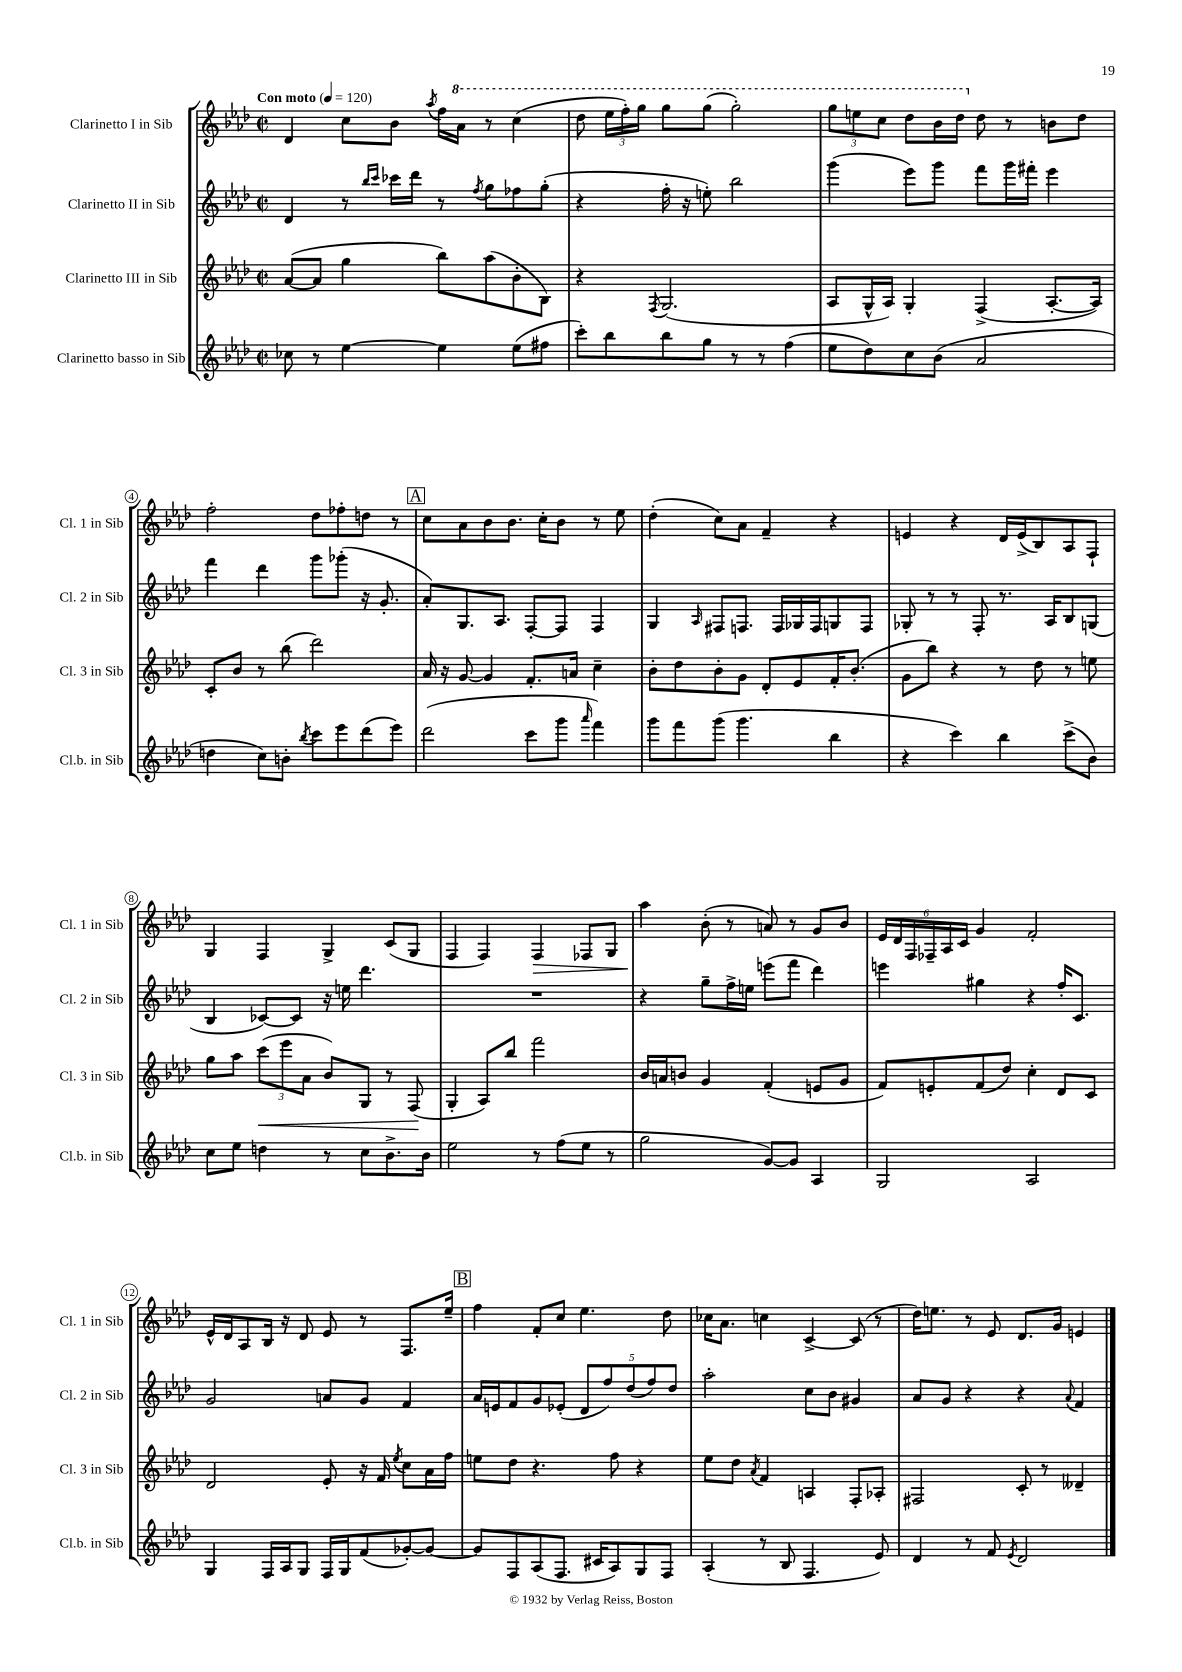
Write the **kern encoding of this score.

**kern	**kern	**dynam	**kern	**kern	**dynam
*part4	*part3	*part3	*part2	*part1	*part1
*staff4	*staff3	*staff3	*staff2	*staff1	*staff1
*I"Clarinetto basso in Sib	*I"Clarinetto III in Sib	*	*I"Clarinetto II in Sib	*I"Clarinetto I in Sib	*
*I'Cl.b. in Sib	*I'Cl. 3 in Sib	*	*I'Cl. 2 in Sib	*I'Cl. 1 in Sib	*
*clefG2	*clefG2	*	*clefG2	*clefG2	*
*k[b-e-a-d-]	*k[b-e-a-d-]	*	*k[b-e-a-d-]	*k[b-e-a-d-]	*
*M2/2	*M2/2	*	*M2/2	*M2/2	*
*met(c|)	*met(c|)	*	*met(c|)	*met(c|)	*
*MM120	*MM120	*	*MM120	*MM120	*
=1	=1	=1	=1	=1	=1
!	!	!	!	!LO:TX:a:B:t=Con moto	!
8cc-X\	([8a-/L	.	4d-/	4d-/	.
8r	8a-/J]	.	.	.	.
[4ee-\	4gg\	.	8r	8cc\L	.
.	.	.	16qqbb-/LL	.	.
.	.	.	16qqccc/JJ	.	.
.	.	.	16ccc-X\LL	8b-\J	.
.	.	.	16ddd-\JJ	.	.
.	.	.	.	8qaa-/	.
4ee-\]	8bb-\L)	.	8r	16ff\LL	.
*	*	*	*	*8va	*
.	.	.	.	16aa-\JJ	.
.	.	.	8qff/	.	.
.	(8aa-\	.	8gg\L	8r	.
(8ee-\L	8b-'\	.	8ff-X\	(4ccc\	.
8ff#X\J	8B-\J)	.	(8gg'\J	.	.
=2	=2	=2	=2	=2	=2
8ccc'\L)	4r	.	4r	8ddd-\	.
8bb-\	.	.	.	24eee-\LL	.
.	.	.	.	24fff'\)	.
.	.	.	.	24ggg\JJ	.
.	8qF/	.	.	.	.
8bb-\	(2.G/	.	16ff'\	8ggg\L	.
.	.	.	16r	.	.
8gg\J	.	.	8een'\)	(8ggg\J	.
8r	.	.	2bb-\	2ggg'\)	.
8r	.	.	.	.	.
(4ff\	.	.	.	.	.
=3	=3	=3	=3	=3	=3
8ee-\L	8A-/L	.	(4ggg\	12ggg\L	.
.	.	.	.	12eeen\	.
8dd-\)	16G^^/L	.	.	.	.
.	.	.	.	12ccc\J	.
.	16A-/JJ)	.	.	.	.
8cc\	4G'/	.	8eee-\L)	8ddd-\L	.
(8b-\J	.	.	8ggg\J	16bb-\L	.
.	.	.	.	16ddd-\JJ	.
*	*	*	*	*X8va	*
2a-/	(4F^/	.	8fff\L	8dd-\	.
.	.	.	16ggg\L	8r	.
.	.	.	16fff#X'\JJ	.	.
.	[8.A-'/L	.	4eee-\	8bn\L	.
.	.	.	.	8dd-\J	.
.	16A-/Jk])	.	.	.	.
!!LO:LB:g=z
=4	=4	=4	=4	=4	=4
4ddn\	8c'/L	.	4fff\	2ff'\	.
.	8b-/J	.	.	.	.
8cc\L)	8r	.	4ddd-\	.	.
8bn'\J	(8bb-\	.	.	.	.
8qbb-/	.	.	.	.	.
8ccc\L	2ddd-\)	.	8ggg\L	8dd-\L	.
8eee-\	.	.	(8ggg-X'\J	8ff-X'\	.
(8ddd-\	.	.	16r	8ddn\J	.
.	.	.	8.g'/	.	.
8eee-\J)	.	.	.	8r	.
!!LO:REH:place=s1:t=A
=5	=5	=5	=5	=5	=5
(2ddd-\	16a-/	.	8a-'/L)	8cc\L	.
.	16r	.	.	.	.
.	[8g/	.	8.G/	8a-\	.
.	4g/]	.	.	8b-\	.
.	.	.	8.A-/J	.	.
.	.	.	.	8.b-\J	.
8ccc\L	8.f'/L	.	[8F'/L	.	.
.	.	.	.	16cc'\KL	.
8ggg\J	.	.	8F/J]	8b-\J	.
.	16an/Jk	.	.	.	.
16qqaaa-/	.	.	.	.	.
4fff\)	4cc~\	.	4F/	8r	.
.	.	.	.	8ee-\	.
=6	=6	=6	=6	=6	=6
8ggg\L	8b-'\L	.	4G/	(4dd-'\	.
8fff\	8dd-\	.	.	.	.
.	.	.	16qqA-/	.	.
(8ggg\J	8b-'\	.	8F#X/L	8cc\L)	.
4.ggg\	8g\J	.	8.Fn/J	8a-\J	.
.	8d-'/L	.	.	4f~/	.
.	.	.	16F/LL	.	.
.	8e-/	.	16G-X/	.	.
.	.	.	16F/J	.	.
4bb-\	16f'/K	.	8Gn/	4r	.
.	(8.b-'/J	.	.	.	.
.	.	.	8F/J	.	.
=7	=7	=7	=7	=7	=7
4r	8g\L	.	8G-X'/	4en/	.
.	8bb-\J)	.	8r	.	.
4ccc\)	4r	.	8r	4r	.
.	.	.	8F'/	.	.
4bb-\	8r	.	8.r	16d-/LL	.
.	.	.	.	(16e^/J	.
.	8dd-\	.	.	8B-/)	.
.	.	.	16A-/KL	.	.
(8ccc^\L	8r	.	8B-/	8A-/	.
8b-\J)	8een\	.	(8Gn/J	8F`/J	.
!!LO:LB:g=z
=8	=8	=8	=8	=8	=8
8cc\L	8gg\L	.	4B-/	4G/	.
8ee-\J	8aa-\J	.	.	.	.
!	!	!LO:HP:b	!	!	!
4ddn\	(12ccc\L	<	[8c-X/L)	4F/	.
.	12eee-\	.	.	.	.
.	.	.	8c-/J]	.	.
.	12a-\J	.	.	.	.
8r	8b-/L)	.	16r	4G^/	.
.	.	.	16een\	.	.
8cc\L	8G/J	.	4.ddd-\	.	.
8.b-^\	8r	.	.	(8c/L	.
.	(8F/	.	.	8G/J	.
16b-\Jk	.	.	.	.	.
.	.	[	.	.	.
=9	=9	=9	=9	=9	=9
2ee-\	4G'/	.	1r	4F/	.
.	8A-/L)	.	.	4F/)	.
.	8bb-/J	.	.	.	.
!	!	!	!	!	!LO:HP:b
8r	2fff\	.	.	4F/	>
(8ff\L	.	.	.	.	.
8ee-\J	.	.	.	8F-X/L	.
8r	.	.	.	8G/J	.
=10	=10	=10	=10	=10	=10
2gg\	16b-/LL	.	4r	4aa-\	.
.	16an/J	.	.	.	.
.	8bn/J	.	.	.	.
.	4g/	.	8gg~\L	(8b-'\	]
.	.	.	16ff^\L	8r	.
.	.	.	16een\JJ	.	.
[8g/L)	(4f'/	.	(8eeen\L	8an/)	.
8g/J]	.	.	8fff\J	8r	.
4A-/	8en/L	.	4ddd-\)	8g/L	.
.	8g/J	.	.	8b-/J	.
=11	=11	=11	=11	=11	=11
2G/	8f/L)	.	4eeen\	24e-/LL	.
.	.	.	.	24d-/	.
.	.	.	.	24F/	.
.	8en'/	.	.	24F-X~/	.
.	.	.	.	24A-/	.
.	.	.	.	24c/JJ	.
.	(8f/	.	4gg#X\	4g/	.
.	8dd-/J)	.	.	.	.
2A-/	4cc'\	.	4r	2f'/	.
.	8d-/L	.	16ff'/KL	.	.
.	.	.	8.c/J	.	.
.	8c/J	.	.	.	.
!!LO:LB:g=z
=12	=12	=12	=12	=12	=12
4G/	2d-/	.	2g/	16e-^^/LL	.
.	.	.	.	16d-/J	.
.	.	.	.	8A-/	.
16F/LL	.	.	.	16B-/Jk	.
16A-/J	.	.	.	16r	.
8G/J	.	.	.	8d-/	.
16F/LL	8e-'/	.	8an/L	8e-/	.
16G/J	.	.	.	.	.
(8f/	16r	.	8g/J	8r	.
.	16f/	.	.	.	.
.	8qee-/	.	.	.	.
[8g-X'/)	8cc\L	.	4f/	8.F/L	.
8g-/J_	16a-\L	.	.	.	.
.	16ff\JJ	.	.	16ee-~/Jk	.
!!LO:REH:place=s1:t=B
=13	=13	=13	=13	=13	=13
8g-/L]	8een\L	.	16a-/LL	4ff\	.
.	.	.	16en/J	.	.
8F/	8dd-\J	.	8f/	.	.
(8A-/	4.r	.	8g/	8f'/L	.
8.F/J	.	.	(8e-X'/J	8cc/J	.
.	.	.	10d-/L	4.ee-\	.
16c#X/KL	.	.	.	.	.
.	.	.	10ff/)	.	.
8A-/)	8ff\	.	.	.	.
.	.	.	(10dd-/	.	.
8G/	4r	.	.	.	.
.	.	.	10ff/)	.	.
8F/J	.	.	.	8dd-\	.
.	.	.	10dd-/J	.	.
=14	=14	=14	=14	=14	=14
(4A-'/	8ee-\L	.	2aa-'\	16cc-X\KL	.
.	.	.	.	8.a-\J	.
.	8dd-\J	.	.	.	.
.	8qa-/	.	.	.	.
8r	4f/	.	.	4ccn\	.
8B-/	.	.	.	.	.
4.F/	4An/	.	8cc\L	[4c^/	.
.	.	.	8b-\J	.	.
.	8F'/L	.	4g#X/	(8c/]	.
8e-/)	8A-X'/J	.	.	8r	.
=15	=15	=15	=15	=15	=15
4d-/	2F#X/	.	8a-/L	16dd-\KL)	.
.	.	.	.	8.een\J	.
.	.	.	8g/J	.	.
8r	.	.	4r	8r	.
8f/	.	.	.	8e-/	.
8qe-/	.	.	.	.	.
2d-/	8c'/	.	4r	8.d-/L	.
.	8r	.	.	.	.
.	.	.	.	16g/Jk	.
.	.	.	8qqa-/	.	.
.	4d--X~/	.	4f/	4en/	.
==	==	==	==	==	==
*-	*-	*-	*-	*-	*-
